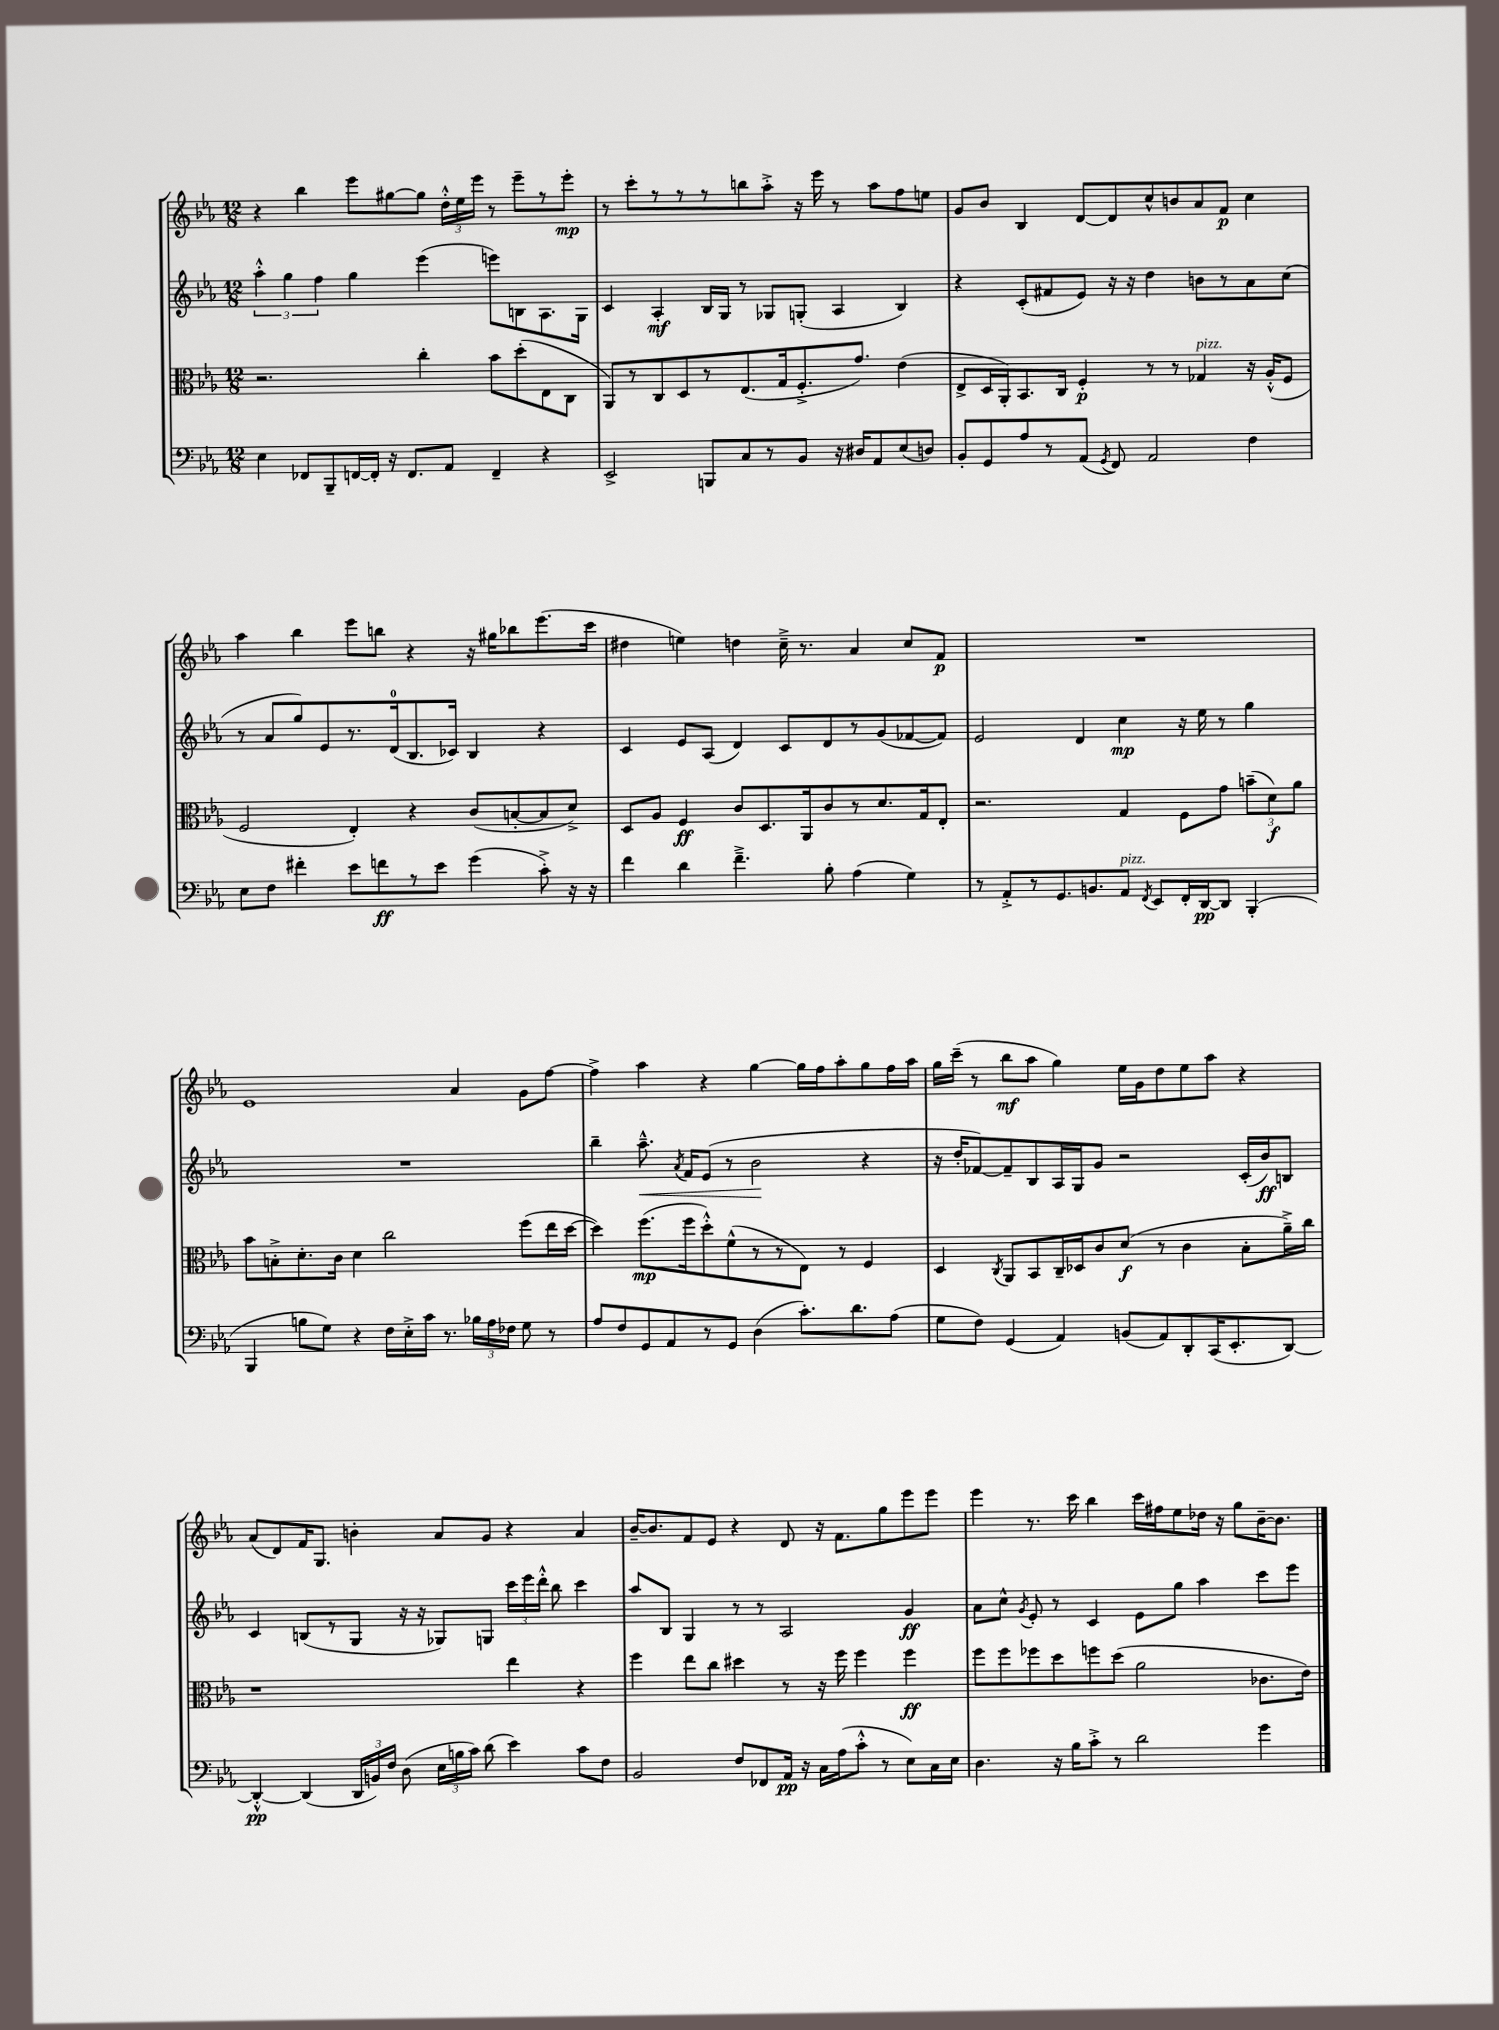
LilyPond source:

<<
\new StaffGroup <<
\new Staff = "s0" {
    \clef treble \key ees \major \numericTimeSignature \time 12/8
    \autoBeamOff r4 bes''4 ees'''8[ gis''8~ gis''8] \tuplet 3/2 { d''16[-.-^ ees''16 ees'''16] } r8 ees'''8[-- r8 ees'''8]-.\mp |
    r8 c'''8[-. r8 r8 r8 b''8 aes''8]-.-> r16 ees'''16 r8 aes''8[ f''8 e''8] |
    g'8[ bes'8] bes4 d'8[~ d'8 c''8-^ b'8 aes'8 f'8]\p c''4 |
    aes''4 bes''4 ees'''8[ b''8] r4 r16 gis''16[ bes''8 ees'''8.( c'''16] |
    dis''4 e''4) d''4 c''16---> r8. aes'4 c''8[ f'8]\p |
    R1. |
    ees'1 aes'4 g'8[ f''8]~ |
    f''4-> aes''4 r4 g''4~ g''16[ f''16 aes''8-. g''8 f''16 aes''16] |
    g''16[ c'''16]--( r8 bes''8[\mf aes''8] g''4) ees''16[ g'16 d''8 ees''8 aes''8] r4 |
    aes'8[( d'8) f'16 g8.] b'4-. aes'8[ g'8] r4 aes'4 |
    bes'16[~-- bes'8. f'8 ees'8] r4 d'8 r16 f'8.[ g''8 ees'''8 ees'''8] |
    ees'''4 r8. c'''16 bes''4 c'''16[ fis''16 ees''8 des''16] r16 g''8[ bes'16~-- bes'8.] \bar "|." |
}
\new Staff = "s1" {
    \clef treble \key ees \major \numericTimeSignature \time 12/8
    \autoBeamOff \tuplet 3/2 { aes''4-.-^ g''4 f''4 } g''4 ees'''4( e'''8[) b8 aes8. g16] |
    c'4 aes4-.\mf bes16[ g16] r8 ges8[ g8]-.( aes4 bes4) |
    r4 c'8[-.( fis'8 ees'8]) r16 r16 d''4 b'8[ r8 aes'8 c''8]( |
    r8 aes'8[ g''8) ees'8 r8. d'16-0( bes8. ces'16]) bes4 r4 |
    c'4 ees'8[ aes8]( d'4) c'8[ d'8 r8 g'8( fes'8~ fes'8]) |
    ees'2 d'4 c''4\mp r16 ees''16 r8 g''4 |
    R1. |
    bes''4-- aes''8.---^\< \acciaccatura { aes'8 } f'16[ ees'8]( r8 bes'2\! r4 |
    r16 d''16[-. fes'8~) fes'8-- bes8 aes16 g16 g'8] r2 c'16[-.( bes'16\ff) b8] |
    c'4 b8[( r8 g8] r16 r16 ges8[) g8] \tuplet 3/2 { c'''16[ ees'''16 d'''16]-.-^ } bes''8 c'''4 |
    aes''8[ bes8] g4 r8 r8 aes2 g'4\ff |
    aes'8[ c''8]-^ \acciaccatura { g'8 } ees'8-. r8 c'4 ees'8[ g''8] aes''4 c'''8[ ees'''8] \bar "|." |
}
\new Staff = "s2" {
    \clef alto \key ees \major \numericTimeSignature \time 12/8
    \autoBeamOff r2. c''4-. bes'8[ d''8-.( ees8 c8] |
    aes,8[) r8 c8 d8 r8 ees8.( g16 f8.-.-> g'8.]) ees'4( |
    ees8[-> d16 aes,16-.) bes,8. c16] f4-.\p r8 r8 ges4^\markup { \italic "pizz." } r16 aes16[-.-^( f8] |
    f2 ees4-.) r4 c'8[( b8~-. b8 d'8]->) |
    d8[ aes8] f4\ff c'8[ d8. aes,16 c'8 r8 d'8. g16 ees8]-. |
    r2. g4 f8[ g'8] \tuplet 3/2 { b'8[--( d'8\f) aes'8] } |
    bes'8[ b8-.-> d'8.-. c'16] d'4 c''2 f''8[( ees''16 d''16]~ |
    d''4) f''8.[\mp( f''16 d''8-.-^) f'8-^( r8 r8 ees8]) r8 f4 |
    d4 \acciaccatura { c8 } aes,8[ bes,8 c16-- des16 c'8 d'8]\f( r8 c'4 bes8[-. aes'16--->) c''16] |
    r1 ees''4 r4 |
    f''4 ees''8[ c''8] dis''4 r8 r16 f''16 f''4 f''4\ff |
    f''8[ f''8 fes''8 d''8 f''8 d''8]( aes'2 ces'8.[ ees'16]) \bar "|." |
}
\new Staff = "s3" {
    \clef bass \key ees \major \numericTimeSignature \time 12/8
    \autoBeamOff ees4 fes,8[ bes,,8-- f,16~ f,16]-. r16 f,8.[ aes,8] f,4-- r4 |
    ees,2-> b,,8[ c8 r8 bes,8] r16 dis16[ aes,8 ees8( d8]) |
    bes,8[-. g,8 aes8 r8 aes,8]( \acciaccatura { g,8 } f,8) aes,2 f4 |
    ees8[ f8] fis'4-. ees'8[ f'8\ff r8 ees'8] g'4( c'8-.->) r16 r16 |
    f'4 d'4 f'4.---> bes8-. aes4( g4) |
    r8 aes,8[-.-> r8 g,8. b,8. aes,8]^\markup { \italic "pizz." } \acciaccatura { f,8 } ees,8[ f,16-. d,16~\pp d,8] bes,,4-.( |
    bes,,4 b8[ g8]) r4 f16[ ees16-.-> c'16] r8. \tuplet 3/2 { bes16[ aes16 fes16] } g8 r8 |
    aes8[ f8 g,8 aes,8 r8 g,8] d4( c'8.[-.) d'8. aes8]( |
    g8[ f8]) g,4( aes,4) b,8[( aes,8) d,8-. c,16( ees,8.-. d,8]~) |
    d,4~-.-^\pp d,4( \tuplet 3/2 { d,16[ b,16) f16] } d8( \tuplet 3/2 { ees16[ b16 c'16]) } d'8( ees'4) c'8[ f8] |
    bes,2 f8[ fes,8 aes,16]\pp r16 c16[ aes16( c'8]-.-^ r8 ees8[) c16 ees16] |
    d4. r16 bes16[ c'8]-.-> r8 d'2 g'4 \bar "|." |
}
>>
>>
\layout { \context { \Score \remove "Bar_number_engraver" } }
